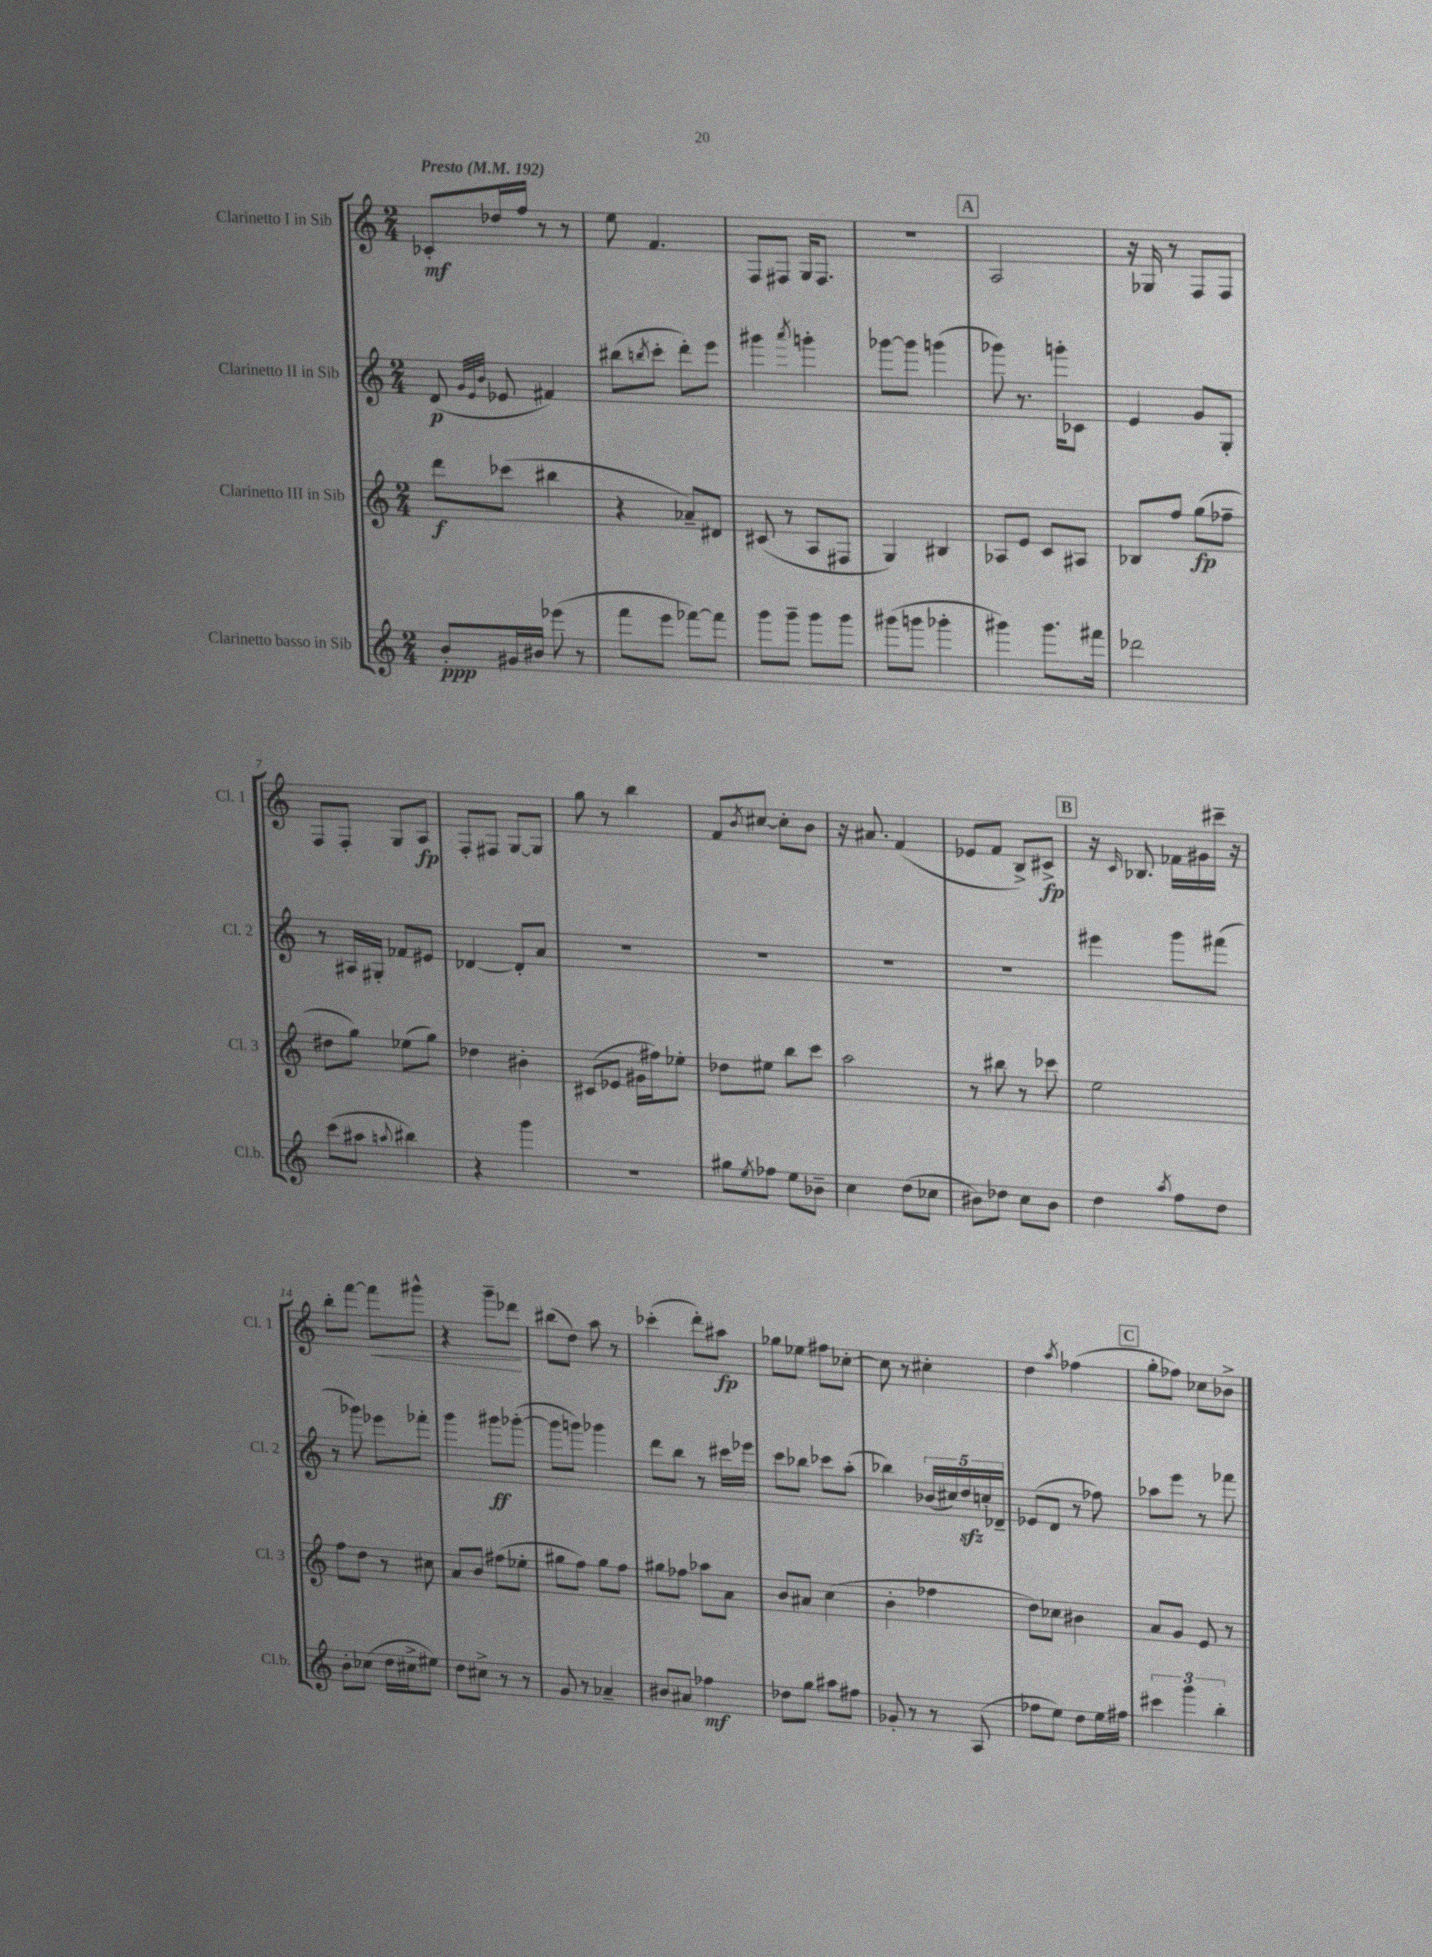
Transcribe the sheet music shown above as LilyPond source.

<<
\new StaffGroup <<
\new Staff = "s0" \with { instrumentName = "Clarinetto I in Sib" shortInstrumentName = "Cl. 1" } {
    \clef treble \key c \major \numericTimeSignature \time 2/4 \tempo "Presto" 4 = 192
    ces'8-.\mf des''16 f''16 r8 r8 |
    e''8 f'4. |
    f8 fis8 g16 fis8. |
    r2 |
    \mark \markup { \box "A" } a2 |
    r16 ges16 r8 f8 f8 |
    f8 f8-. g8 a8\fp |
    f8-. fis8 g8~ g8 |
    g''8 r8 b''4 |
    f'8 \acciaccatura { b'8 } cis''8~ cis''8-. b'8 |
    r16 ais'8. f'4( |
    ees'8 f'8 b8->) cis'8->\fp |
    \mark \markup { \box "B" } r16 \grace { c'16 } bes8. fes'16 gis'16 cis'''16-- r16 |
    b''8-. f'''8~ f'''8\< gis'''8-^ |
    r4 g'''8-- des'''8\! |
    bis''8( d''8) a''8 r8 |
    ces'''4-.( d'''8-.) ais''8\fp |
    ges''8 ees''8 fis''8 ces''8~-. |
    ces''8 r8 cis''4-. |
    d''4 \acciaccatura { a''8 } fes''4( |
    \mark \markup { \box "C" } g''8-. fes''8) ces''8 bes'8-> \bar "|." |
}
\new Staff = "s1" \with { instrumentName = "Clarinetto II in Sib" shortInstrumentName = "Cl. 2" } {
    \clef treble \key c \major \numericTimeSignature \time 2/4
    d'8\p( \grace { g'32 e'32 b'32 } ees'8 fis'4) |
    bis''8( \acciaccatura { b''8 } c'''8-. d'''8-.) e'''8 |
    gis'''4 \acciaccatura { a'''8 } g'''4-. |
    ges'''8~ ges'''8 g'''4( |
    \mark \markup { \box "A" } ges'''8) r8. g'''16-. ces'8 |
    e'4 g'8 g8-. |
    r8 ais16 gis16-. fes'8 eis'8 |
    des'4~ des'8-. a'8 |
    R2 |
    R2 |
    R2 |
    R2 |
    \mark \markup { \box "B" } eis'''4 g'''8 fis'''8( |
    r8 ges'''8) ees'''8 fes'''8-. |
    g'''4 gis'''8\ff ges'''8~-.( |
    ges'''8 g'''8) ges'''4 |
    d'''8 b''8 r8 cis'''16 ees'''16 |
    c'''8 bes''8 ces'''8 a''8-.( |
    bes''4) \tuplet 5/4 { bes'16( cis''16) d''16\sfz c''16-. des'16-- } |
    ees'8( d'8 r8 fes''8) |
    \mark \markup { \box "C" } aes''8 e'''8 r8 fes'''8 \bar "|." |
}
\new Staff = "s2" \with { instrumentName = "Clarinetto III in Sib" shortInstrumentName = "Cl. 3" } {
    \clef treble \key c \major \numericTimeSignature \time 2/4
    d'''8\f ces'''8( bis''4 |
    r4 aes'8--) dis'8 |
    cis'8( r8 a8 fis8 |
    g4) bis4 |
    \mark \markup { \box "A" } aes8 e'8 c'8 ais8 |
    bes8 f''8 g''8\fp( fes''8-- |
    dis''8 g''8) ees''8( g''8) |
    des''4 bis'4-. |
    cis'8( ees'8 gis'16 fis''16) ees''8-. |
    des''8 eis''8 b''8 c'''8 |
    a''2 |
    r8 bis''8 r8 ces'''8 |
    \mark \markup { \box "B" } e''2 |
    f''8 d''8 r8 cis''8 |
    a'8 b'8 fis''8( ees''8-. |
    gis''8 f''8) gis''8 f''8 |
    gis''8 fes''8 aes''8 a'8 |
    b'8 ais'8 c''4( |
    b'4-. fes''4 |
    d''8) ces''8 bis'4 |
    \mark \markup { \box "C" } a'8 g'8 e'8 r8 \bar "|." |
}
\new Staff = "s3" \with { instrumentName = "Clarinetto basso in Sib" shortInstrumentName = "Cl.b." } {
    \clef treble \key c \major \numericTimeSignature \time 2/4
    b'8-.\ppp gis'16 bis'16 ees'''8( r8 |
    f'''8 e'''8 fes'''8~) fes'''8 |
    g'''8 g'''8-- g'''8 g'''8 |
    gis'''8( g'''8 ges'''4-. |
    \mark \markup { \box "A" } gis'''4) gis'''8. fis'''16 |
    des'''2 |
    c'''8( ais''8 \appoggiatura { a''8 } bis''4) |
    r4 g'''4 |
    R2 |
    gis''8 \acciaccatura { e''8 } fes''8 e''8 bes'8-- |
    c''4 d''8( ces''8 |
    bis'8) des''8 c''8 bis'8 |
    \mark \markup { \box "B" } d''4 \acciaccatura { a''8 } f''8 d''8 |
    b'8-. ces''8( d''16 cis''16-> eis''8) |
    d''8 cis''8-> r8 r8 |
    g'8 r8 aes'4-- |
    bis'8 ais'8 fes''4\mf |
    des''8 g''8 ais''8 fis''8 |
    ges'8-. r8 r8 a8( |
    fes''8 e''8) d''8 e''16 fis''16 |
    \mark \markup { \box "C" } \tuplet 3/2 { cis'''4 g'''4 b''4-. } \bar "|." |
}
>>
>>
